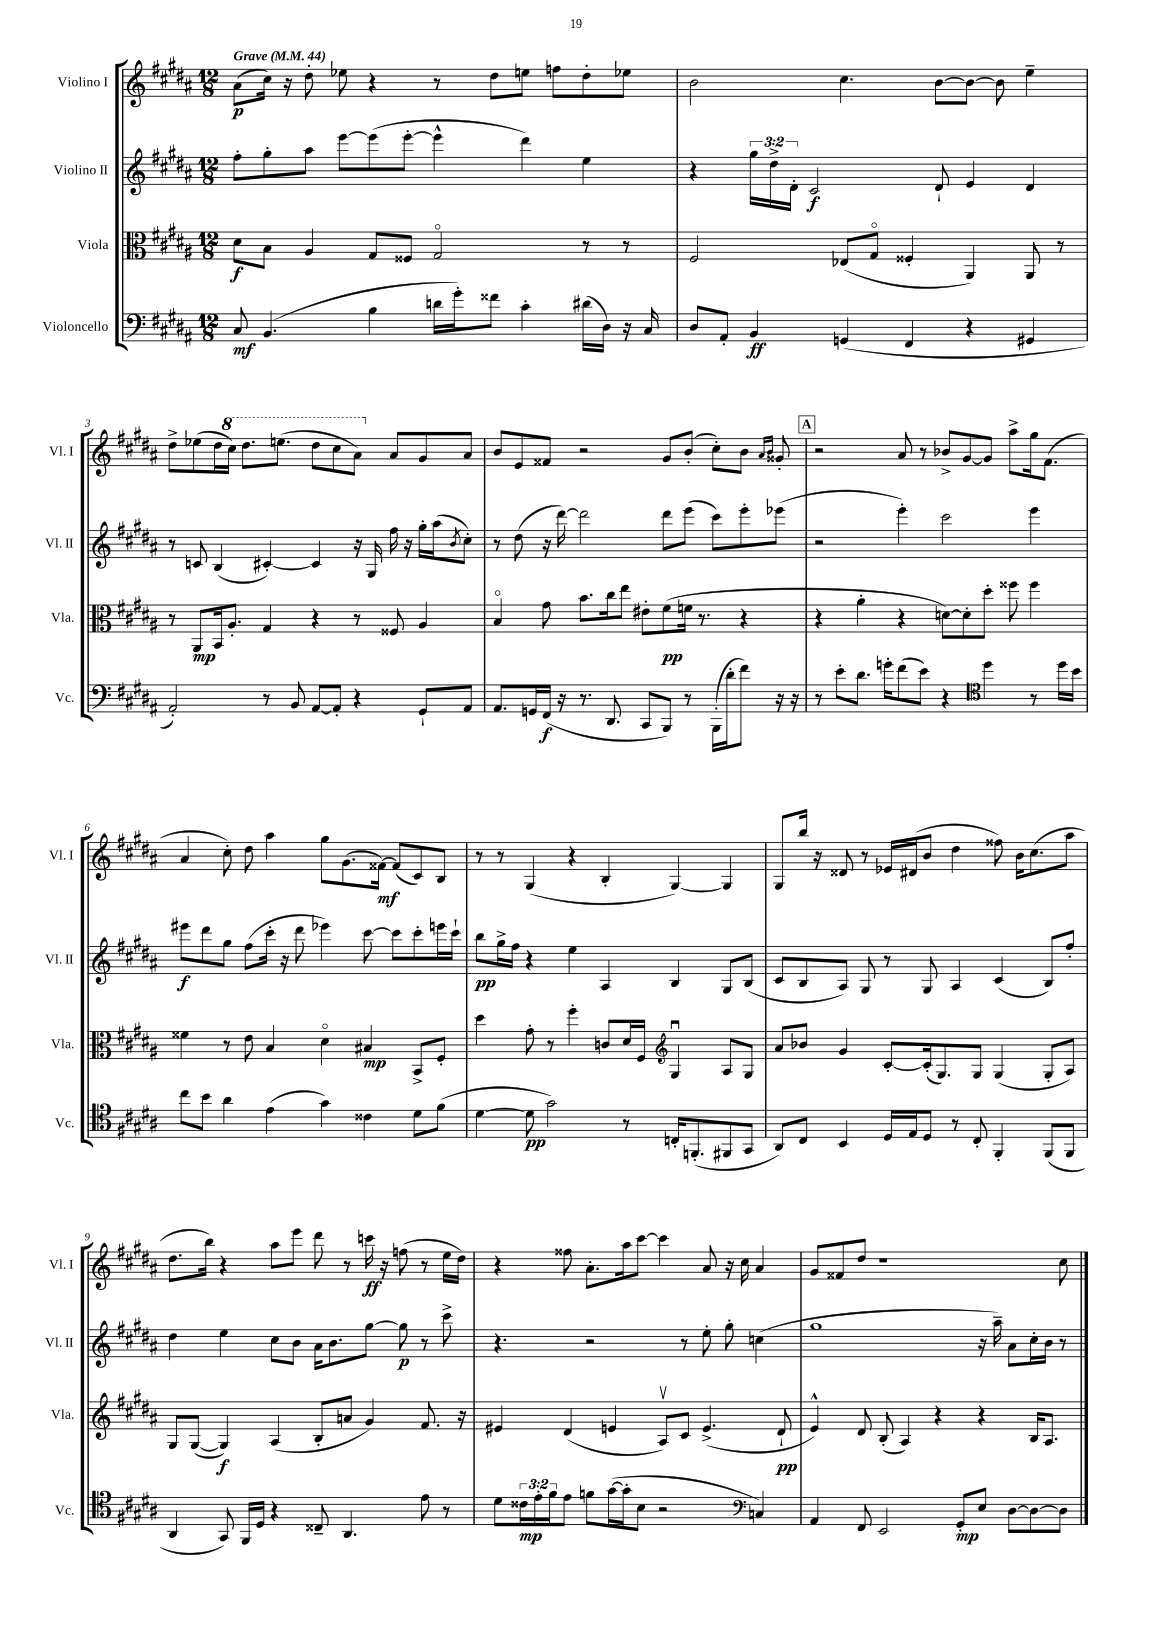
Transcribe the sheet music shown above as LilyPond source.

<<
\new StaffGroup <<
\new Staff = "s0" \with { instrumentName = "Violino I" shortInstrumentName = "Vl. I" } {
    \clef treble \key b \major \numericTimeSignature \time 12/8 \tempo "Grave" 4 = 44
    ais'8\p( cis''16) r16 dis''8-. ees''8 r4 r8 dis''8 e''8 f''8 dis''8-. ees''8 |
    b'2 cis''4. b'8~ b'8~ b'8 e''4-- |
    dis''8-> ees''8( dis''16 \ottava #1 cis'''16) dis'''8. e'''!8.( dis'''8 cis'''8 ais''8) \ottava #0 ais'8 gis'8 ais'8 |
    b'8 e'8 fisis'8 r2 gis'8 b'8-.( cis''8-.) b'8 \grace { ais'16 b'16 } gisis'8-. |
    \mark \markup { \box "A" } r2 ais'8 r8 bes'8-> gis'8~ gis'8 ais''8-> gis''16 fis'8.( |
    ais'4 cis''8-.) dis''8 ais''4 gis''8 gis'8.( fisis'16~\mf) fisis'8( cis'8) b8 |
    r8 r8 gis4( r4 b4-. gis4~) gis4 |
    gis8 b''16 r16 disis'8 r8 ees'16 dis'16( b'8 dis''4 fisis''8) b'16 cis''8.( ais''8 |
    dis''8. b''16) r4 ais''8 e'''8 dis'''8 r8 c'''16\ff r16 f''8( r8 e''16 dis''16) |
    r4 fisis''8 ais'8.-. ais''16 cis'''8~ cis'''4 ais'8 r16 cis''16 ais'4 |
    gis'8 fisis'8 dis''8 r1 cis''8 \bar "|." |
}
\new Staff = "s1" \with { instrumentName = "Violino II" shortInstrumentName = "Vl. II" } {
    \clef treble \key b \major \numericTimeSignature \time 12/8 \override Staff.TupletNumber.text = #tuplet-number::calc-fraction-text
    fis''8-. gis''8-. ais''8 e'''8~ e'''8( e'''8~-. e'''4-^ dis'''4) e''4 |
    r4 \tuplet 3/2 { gis''16 dis''16-> dis'16-. } cis'2\f dis'8-! e'4 dis'4 |
    r8 c'8 b4( cis'4~-.) cis'4 r16 gis16 fis''16 r16 gis''16-. ais''16( \acciaccatura { b'8 } cis''8-.) |
    r8 dis''8( r16 dis'''16~) dis'''2 dis'''8 e'''8( cis'''8) e'''8-. ees'''8( |
    \mark \markup { \box "A" } r2 e'''4-.) cis'''2 e'''4 |
    eis'''8\f dis'''8 gis''8 fis''8( cis'''16-. r16 dis'''8 ees'''4) cis'''8~ cis'''8 cis'''8-. e'''16 cis'''16-! |
    b''8\pp gis''16-> fis''16 r4 e''4 ais4 b4 gis8 b8( |
    cis'8 b8 ais8) gis8 r8 gis8 ais4 cis'4( b8) fis''8-. |
    dis''4 e''4 cis''8 b'8 ais'16 b'8. gis''8~ gis''8\p r8 cis'''8-> |
    r4. r2 r8 e''8-. gis''8-. c''4( |
    gis''1 r16 ais''16--) ais'8 cis''16-. b'16 r8 \bar "|." |
}
\new Staff = "s2" \with { instrumentName = "Viola" shortInstrumentName = "Vla." } {
    \clef alto \key b \major \numericTimeSignature \time 12/8
    dis'8\f b8 ais4 gis8 fisis8 gis2\flageolet r8 r8 |
    fis2 ees8( gis8\flageolet fisis4-. ais,4) ais,8 r8 |
    r8 ais,8\mp b,16 ais8.-. gis4 r4 r8 fisis8 ais4 |
    b4\flageolet gis'8 b'8. cis''16 e''8 eis'8-. fis'8\pp( f'16 r8. r4 |
    \mark \markup { \box "A" } r4 ais'4-. r4 d'8~) d'8-. dis''8-. fisis''8 fisis''4 |
    fisis'4 r8 e'8 b4 dis'4\flageolet bis4\mp b,8-> fis8-. |
    dis''4 gis'8-. r8 fis''4-. c'8 dis'16 fis16 \clef treble gis4\downbow ais8 gis8 |
    ais'8 bes'8 gis'4 cis'8~-. cis'16-.( gis8.) gis8 gis4( gis8-. ais8) |
    gis8 gis8~( gis4\f) ais4( b8-. a'8 gis'4) fis'8. r16 |
    eis'4 dis'4( e'4 ais8\upbow) cis'8 e'4.->( dis'8-!\pp |
    e'4-^) dis'8 b8-.( ais4) r4 r4 b16 ais8. \bar "|." |
}
\new Staff = "s3" \with { instrumentName = "Violoncello" shortInstrumentName = "Vc." } {
    \clef bass \key b \major \numericTimeSignature \time 12/8 \override Staff.TupletNumber.text = #tuplet-number::calc-fraction-text
    cis8\mf b,4.( b4 d'16 gis'16-.) fisis'8 cis'4-. dis'16( dis16) r16 cis16 |
    dis8 ais,8-. b,4\ff g,4( fis,4 r4 gis,4 |
    ais,2-.) r8 b,8 ais,8~ ais,8-. r4 gis,8-! ais,8 |
    ais,8. g,16 fis,16\f( r16 r8. dis,8. cis,8 b,,8) r8 b,,16-.( dis'16-. fis'8) r16 r16 |
    \mark \markup { \box "A" } r8 e'8-. dis'8. g'16-. fis'8( e'8) r4 \clef tenor dis''4 r8 dis''16 b'16 |
    cis''8 b'8 ais'4 e'4( gis'4) cisis'4 dis'8 fis'8( |
    dis'4~ dis'8\pp gis'2) r8 c16-. f,8.-.( fis,8 gis,8 |
    ais,8) cis8 b,4 dis16 e16 dis8 r8 cis8-. fis,4-. fis,8( fis,8 |
    ais,4 gis,8) fis,16 dis16 r4 cisis8-- ais,4. e'8 r8 |
    dis'8 \tuplet 3/2 { cisis'16\mp e'16-. fis'16 } e'8 f'8 gis'16~( gis'16-. b8 r2 \clef bass c4) |
    ais,4 fis,8 e,2 gis,8-.\mp e8 dis8~ dis8~ dis8 \bar "|." |
}
>>
>>
